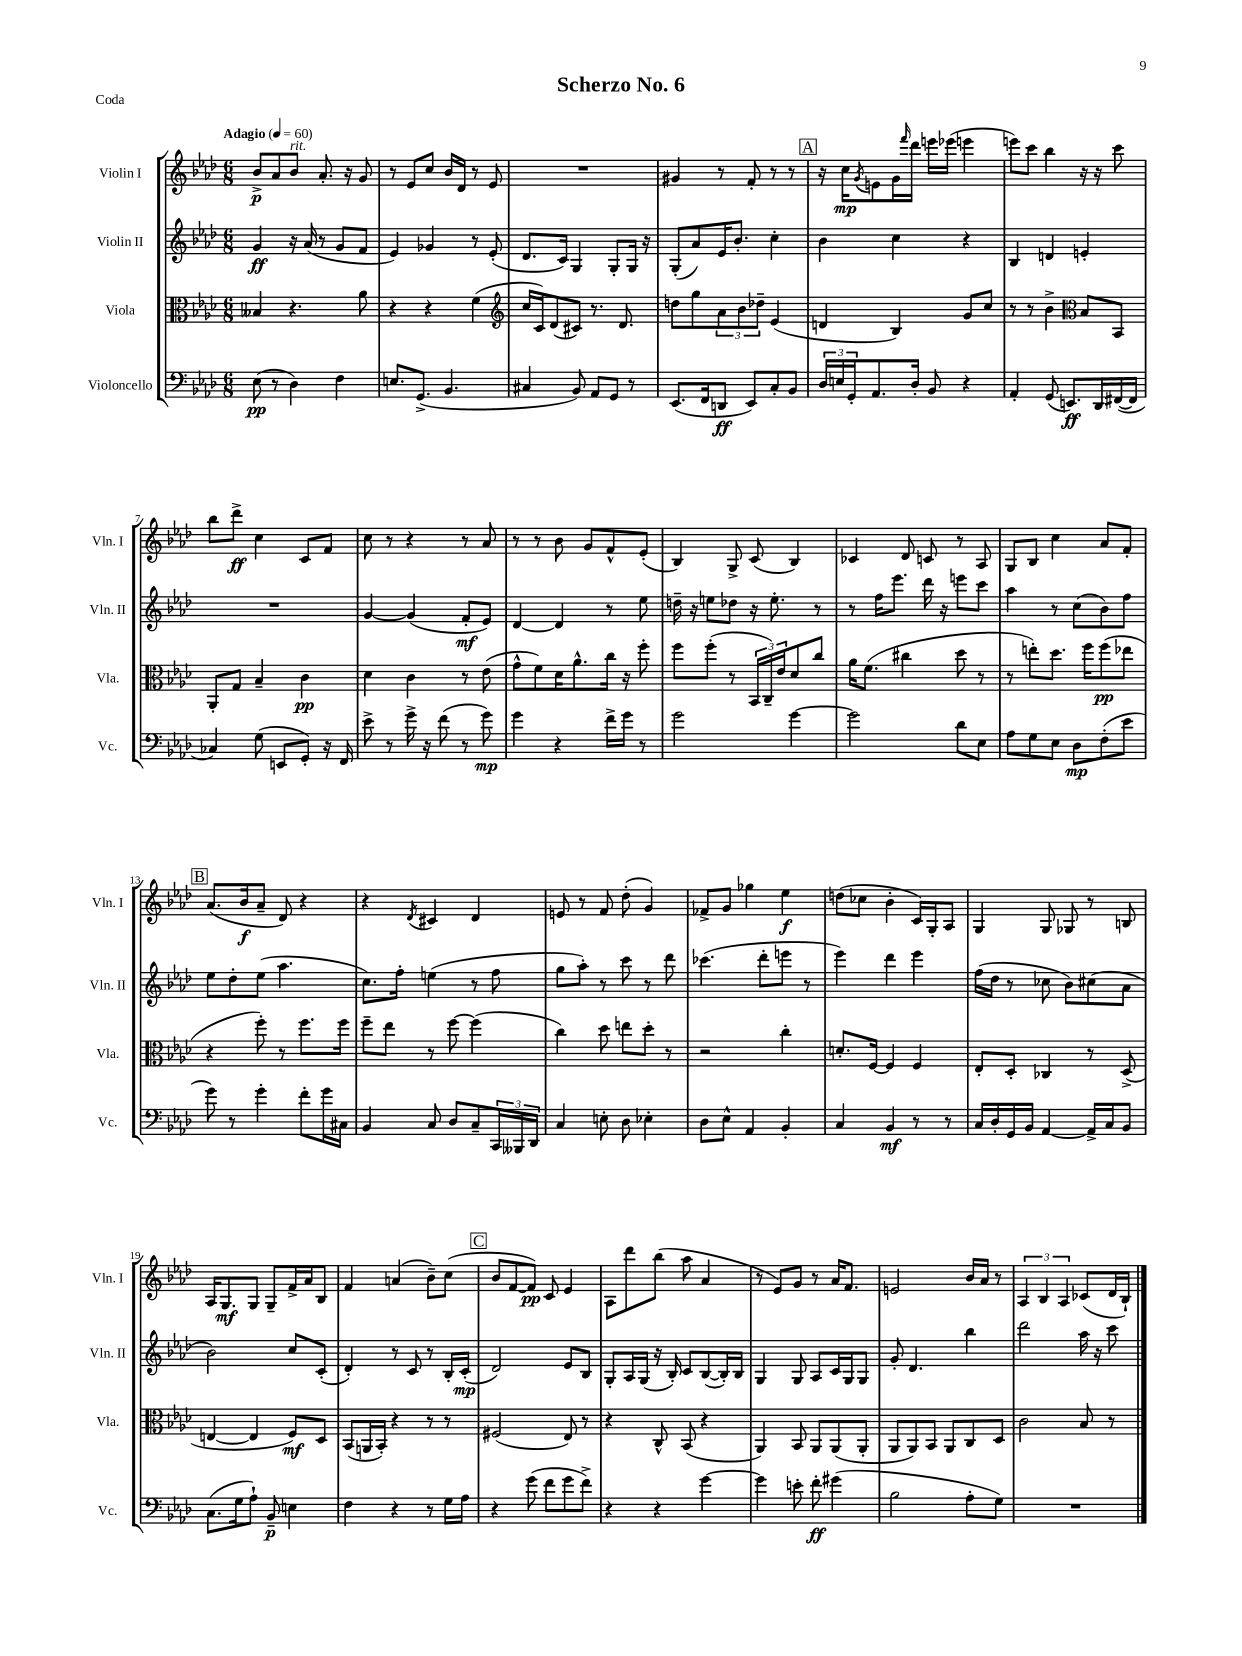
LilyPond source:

\header { title = "Scherzo No. 6" piece = "Coda" }
<<
\new StaffGroup <<
\new Staff = "s0" \with { instrumentName = "Violin I" shortInstrumentName = "Vln. I" } {
    \clef treble \key aes \major \numericTimeSignature \time 6/8 \tempo "Adagio" 4 = 60
    bes'8->\p aes'8 bes'8^\markup { \italic "rit." } aes'8.-. r16 g'8 |
    r8 ees'8 c''8 bes'16 des'16 r8 ees'8 |
    R2. |
    gis'4 r8 f'8-. r8 r8 |
    \mark \markup { \box "A" } r16 c''16\mp \acciaccatura { g'8 } e'8 g'16 \grace { f'''16 } des'''16 e'''16 ees'''16( e'''4 |
    e'''8) c'''8 bes''4 r16 r16 c'''8 |
    bes''8 des'''8->\ff c''4 c'8 f'8 |
    c''8 r8 r4 r8 aes'8 |
    r8 r8 bes'8 g'8 f'8-^ ees'8-.( |
    bes4) g8-> c'8( bes4) |
    ces'4 des'8 c'8 r8 aes8 |
    g8 bes8 c''4 aes'8 f'8-. |
    \mark \markup { \box "B" } aes'8.( bes'16\f aes'8-- des'8) r4 |
    r4 \acciaccatura { des'8 } cis'4 des'4 |
    e'8 r8 f'8 des''8-.( g'4) |
    fes'8-> g'8 ges''4 ees''4\f |
    d''8( ces''8 bes'4-. c'16) g16-. aes8 |
    g4 g8 ges8 r8 b8 |
    aes16 g8.\mf g8 g8-- f'16-> aes'16 bes8 |
    f'4 a'4( bes'8--) c''8( |
    \mark \markup { \box "C" } bes'8 f'8~ f'8\pp) c'8 ees'4 |
    aes8 des'''8 bes''8( aes''8 aes'4 |
    r8 ees'8) g'8 r8 aes'16 f'8. |
    e'2 bes'16 aes'16 r8 |
    \tuplet 3/2 { aes4 bes4 aes4 } ces'8( des'16 bes16-!) \bar "|." |
}
\new Staff = "s1" \with { instrumentName = "Violin II" shortInstrumentName = "Vln. II" } {
    \clef treble \key aes \major \numericTimeSignature \time 6/8
    g'4\ff r16 aes'16( r8 g'8 f'8 |
    ees'4) ges'4 r8 ees'8-.( |
    des'8. c'16) g4 g8-. g16 r16 |
    g8-.( aes'8) ees'16 bes'8.-. c''4-. |
    \mark \markup { \box "A" } bes'4 c''4 r4 |
    bes4 d'4 e'4-. |
    R2. |
    g'4~ g'4( f'8-.\mf ees'8) |
    des'4~ des'4 r8 ees''8 |
    d''16-- r16 e''8 des''8 r16 e''8.-. r8 |
    r8 f''16 ees'''8. des'''16 r16 e'''8 c'''8 |
    aes''4 r8 c''8( bes'8) f''8 |
    \mark \markup { \box "B" } ees''8 des''8-. ees''8( aes''4. |
    c''8.) f''16-. e''4( r8 f''8 |
    g''8 aes''8-.) r8 c'''8 r8 des'''8 |
    ces'''4.( des'''8-. e'''8 r8 |
    ees'''4) des'''4 ees'''4 |
    f''16( des''16 r8 ces''8 bes'8) cis''8( aes'8 |
    bes'2) c''8 c'8-.( |
    des'4-.) r8 c'8 r8 bes16-. c'16-.\mp( |
    \mark \markup { \box "C" } des'2) ees'8 bes8 |
    g8-. aes16 g16( r16 bes16-.) c'8 bes8~( bes16-.) bes16 |
    g4 g8 aes8 c'16 g16 g8 |
    g'8-. des'4. bes''4 |
    des'''2 aes''16 r16 c'''8 \bar "|." |
}
\new Staff = "s2" \with { instrumentName = "Viola" shortInstrumentName = "Vla." } {
    \clef alto \key aes \major \numericTimeSignature \time 6/8
    beses4 r4. aes'8 |
    r4 r4 f'4( |
    \clef treble c''16 c'16) des'8( cis'8) r8. des'8. |
    d''8 g''8 \tuplet 3/2 { aes'8 bes'8 des''8-- } ees'4( |
    \mark \markup { \box "A" } d'4 bes4) g'8 c''8 |
    r8 r8 bes'4-> \clef alto bes8 bes,8 |
    aes,8-. g8 bes4-- c'4\pp |
    des'4 c'4 r8 ees'8( |
    g'8-^ f'8) des'16 aes'8.-^ c''16 r16 f''8-. |
    f''8 f''8-.( r8 \tuplet 3/2 { bes,16 c16--) ees'16 } des'8 c''8 |
    aes'16 f'8.( cis''4 des''8 r8 |
    r8 e''8-.) des''8. f''16 f''8\pp( ees''8 |
    \mark \markup { \box "B" } r4 f''8-.) r8 f''8. f''16 |
    f''8-- ees''8 r8 f''8~ f''4( |
    c''4) des''8 e''8 des''8-. r8 |
    r2 c''4-. |
    d'8.-. f16~ f4 f4 |
    ees8-. des8-. ces4 r8 des8->( |
    e4~ e4 f8\mf) des8 |
    bes,8( a,16 bes,16-.) r4 r8 r8 |
    \mark \markup { \box "C" } fis2( ees8) r8 |
    r4 c8-^ bes,8( r4 |
    aes,4) bes,8 aes,8 aes,8( aes,8-. |
    aes,8 aes,8) bes,8 aes,8 c8 des8 |
    c'2 bes8 r8 \bar "|." |
}
\new Staff = "s3" \with { instrumentName = "Violoncello" shortInstrumentName = "Vc." } {
    \clef bass \key aes \major \numericTimeSignature \time 6/8
    ees8\pp( r8 des4) f4 |
    e8. g,8.->( bes,4. |
    cis4 bes,8) aes,8 g,8 r8 |
    ees,8.( f,16 d,8\ff ees,8) c8-. bes,8 |
    \mark \markup { \box "A" } \tuplet 3/2 { des16 e16 g,16-. } aes,8. des16-. bes,8 r4 |
    aes,4-. g,8( e,8.\ff) des,16 fis,16~( fis,16 |
    ces4) g8( e,8 g,8-.) r16 f,16 |
    ees'8-> r8 g'16-> r16 f'8( r8 g'8\mp) |
    g'4 r4 f'16-> g'16 r8 |
    g'2 g'4~ |
    g'2 des'8 ees8 |
    aes8 g8 ees8 des8\mp f8-.( ees'8 |
    \mark \markup { \box "B" } g'8) r8 g'4-. f'8-. g'16 cis16 |
    bes,4 c8 des8 c8-- \tuplet 3/2 { c,16 beses,,16 des,16 } |
    c4 e8-. des8 ees4-. |
    des8 ees8-^ aes,4 bes,4-. |
    c4 bes,4\mf r8 r8 |
    c16 des16-. g,16 bes,16 aes,4~ aes,16-> c16 bes,8 |
    c8.( g16 aes8-!) bes,8--\p e4 |
    f4 r4 r8 g16 aes16 |
    \mark \markup { \box "C" } r4 g'8( f'8 g'8 f'8->) |
    r4 r4 g'4~ |
    g'4 e'8-. f'8-.\ff gis'4( |
    bes2 aes8-. g8) |
    R2. \bar "|." |
}
>>
>>
